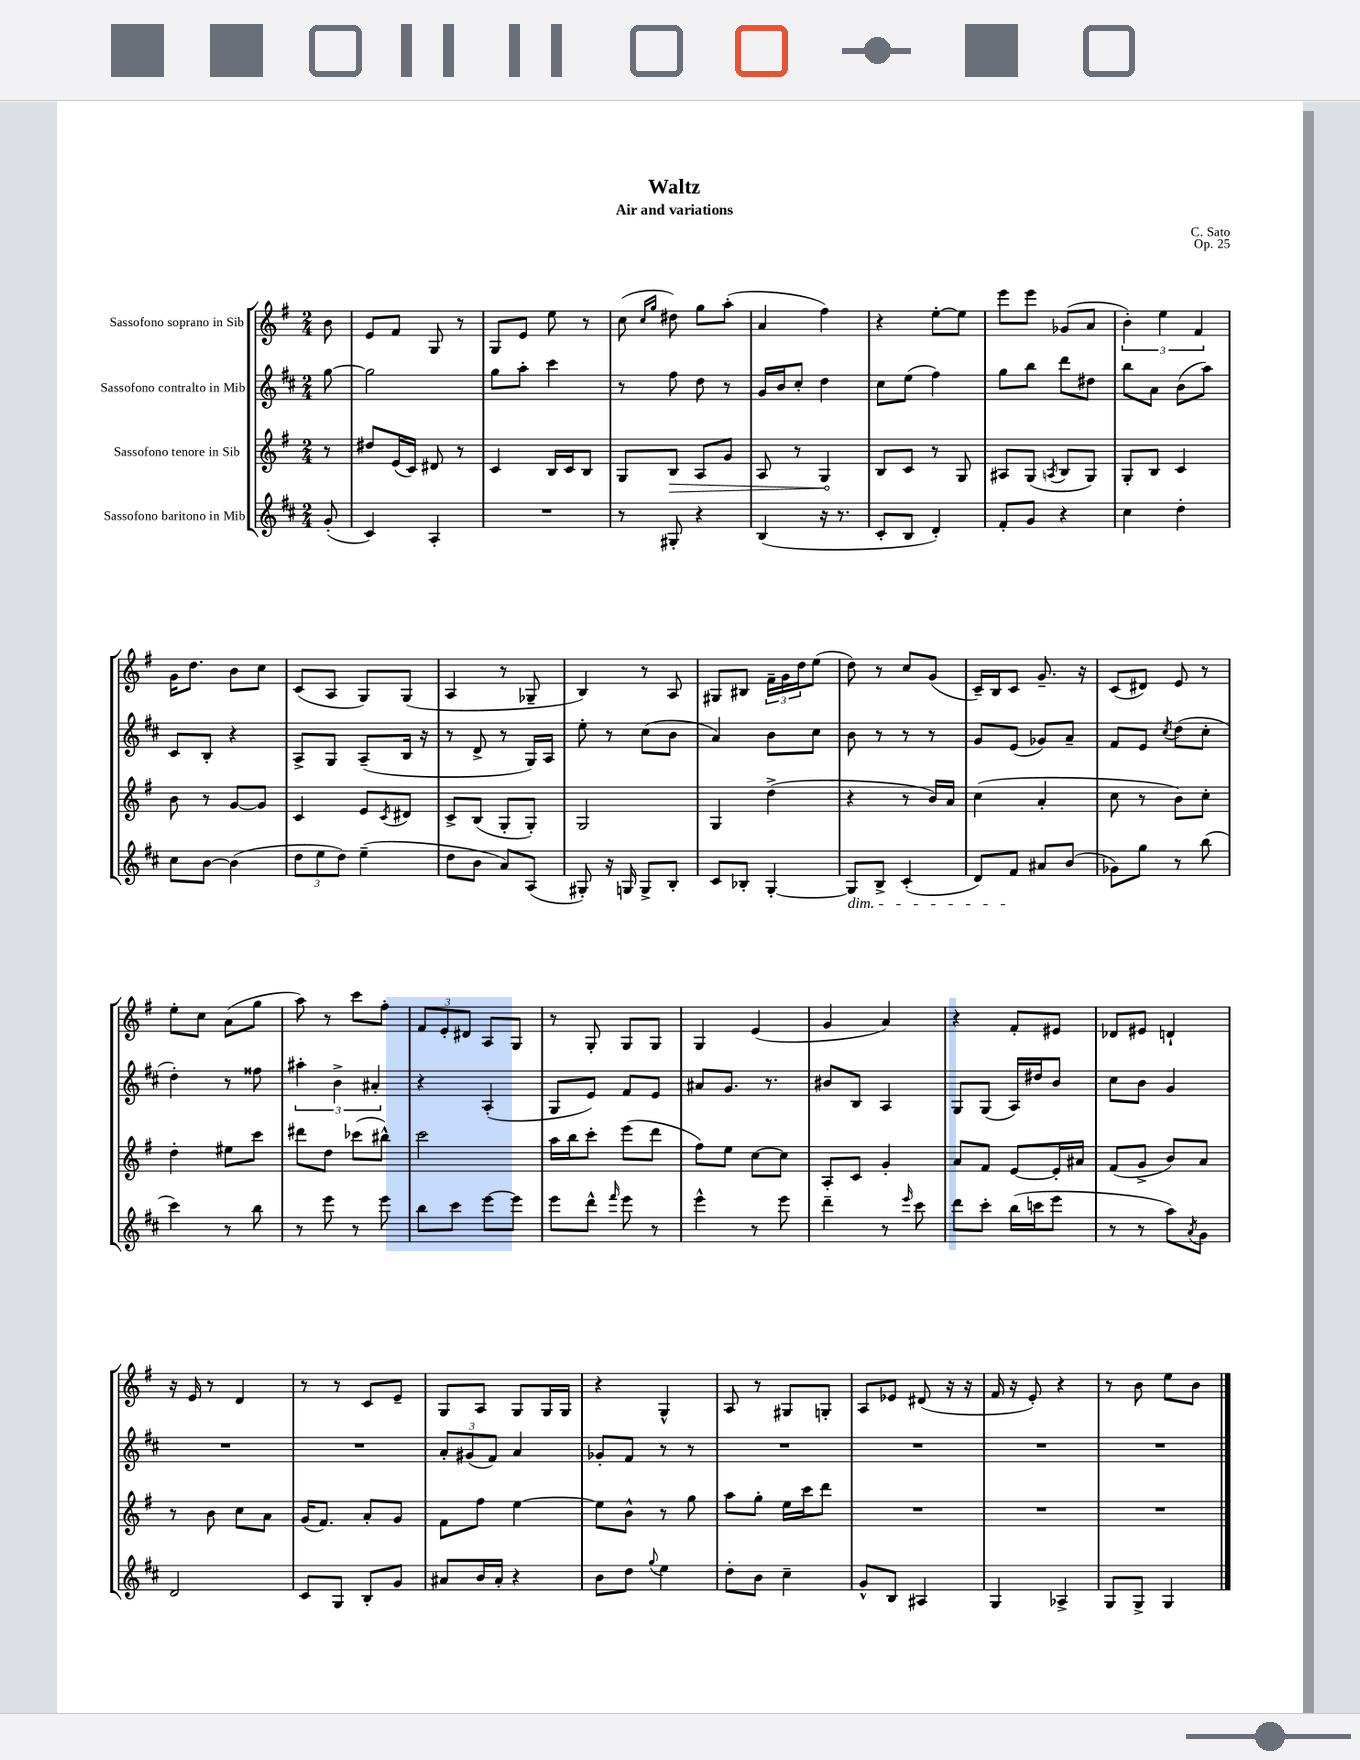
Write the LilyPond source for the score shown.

\header { title = "Waltz" composer = "C. Sato" subtitle = "Air and variations" opus = "Op. 25" }
<<
\new StaffGroup <<
\new Staff = "s0" \with { instrumentName = "Sassofono soprano in Sib" } {
    \clef treble \key g \major \numericTimeSignature \time 2/4 \partial 8
    b'8 |
    e'8 fis'8 g8 r8 |
    g8 e'8 e''8 r8 |
    c''8( \grace { c''16 g''16 } dis''8) g''8 a''8-.( |
    a'4 fis''4) |
    r4 e''8~-. e''8 |
    e'''8 e'''8 ges'8( a'8 |
    \tuplet 3/2 { b'4-.) e''4 fis'4 } |
    g'16 d''8. b'8 c''8 |
    c'8( a8 g8) g8( |
    a4 r8 ges8-- |
    b4) r8 a8 |
    gis8 bis8 \tuplet 3/2 { fis'16-- g'16 d''16 } e''8( |
    d''8) r8 c''8 g'8( |
    c'16--) b16 c'8 g'8.-- r16 |
    c'8( dis'8) e'8 r8 |
    e''8-. c''8 a'8( g''8 |
    a''8) r8 c'''8 fis''8-. |
    \tuplet 3/2 { fis'8 e'8-. dis'8 } a8 g8 |
    r8 g8-. g8 g8 |
    g4 e'4( |
    g'4 a'4) |
    r4 fis'8-. eis'8 |
    des'8 eis'8 d'4-! |
    r16 e'16 r8 d'4 |
    r8 r8 c'8 e'8-- |
    g8 a8 g8 g16 g16 |
    r4 g4-^ |
    a8 r8 gis8 g8-. |
    a8 ees'8 dis'8( r16 r16 |
    fis'16 r16 e'8-.) r4 |
    r8 b'8 e''8 b'8 \bar "|." |
}
\new Staff = "s1" \with { instrumentName = "Sassofono contralto in Mib" } {
    \clef treble \key d \major \numericTimeSignature \time 2/4 \partial 8
    g''8~ |
    g''2 |
    g''8 a''8-. cis'''4 |
    r8 fis''8 d''8 r8 |
    g'16 b'16 cis''8-. d''4 |
    cis''8 e''8( fis''4) |
    g''8 b''8 d'''8 dis''8 |
    b''8 a'8 b'8( a''8) |
    cis'8 b8-. r4 |
    a8-> g8 a8--( b16 r16 |
    r8 d'8-> r8 g16) a16 |
    e''8-. r8 cis''8( b'8 |
    a'4) b'8 cis''8 |
    b'8 r8 r8 r8 |
    g'8 e'8( ges'8) a'8-- |
    fis'8 e'8 \acciaccatura { cis''8 } d''8( cis''8-. |
    d''4-.) r8 fisis''8 |
    \tuplet 3/2 { ais''4-. b'4-> ais'4-. } |
    r4 a4-.( |
    g8 e'8) fis'8 e'8 |
    ais'8 g'8. r8. |
    bis'8 b8 a4 |
    g8 g8( a16) dis''16 b'8 |
    cis''8 b'8 g'4 |
    R2 |
    R2 |
    \tuplet 3/2 { a'8-. gis'8( fis'8) } a'4 |
    ges'8-. fis'8 r8 r8 |
    R2 |
    R2 |
    R2 |
    R2 \bar "|." |
}
\new Staff = "s2" \with { instrumentName = "Sassofono tenore in Sib" } {
    \clef treble \key g \major \numericTimeSignature \time 2/4 \partial 8
    r8 |
    dis''8 e'16( c'16) dis'8 r8 |
    c'4 b16 c'16 b8 |
    g8 \once \override Hairpin.circled-tip = ##t b8\> a8 g'8 |
    a8 r8 g4\! |
    b8 c'8 r8 g8 |
    ais8 g8( \acciaccatura { a8 } b8 g8) |
    g8-. b8 c'4 |
    b'8 r8 g'8~ g'8 |
    c'4 e'8 \acciaccatura { c'8 } dis'8 |
    c'8-> b8( g8-. g8-.) |
    g2 |
    g4 d''4->( |
    r4 r8 b'16) a'16 |
    c''4( a'4-. |
    c''8 r8 b'8) c''8-. |
    d''4-. eis''8 c'''8 |
    dis'''8 d''8 ces'''8( bis''8-^) |
    c'''2 |
    a''16 b''16 c'''8-. e'''8( d'''8 |
    fis''8) e''8 c''8~ c''8 |
    a8-. c'8 g'4-. |
    a'8 fis'8 e'8~ e'16-. ais'16 |
    fis'8( g'8-> b'8) a'8 |
    r8 b'8 c''8 a'8 |
    g'16( fis'8.) a'8-. g'8 |
    fis'8 fis''8 e''4~ |
    e''8 b'8-^ r8 g''8 |
    a''8 g''8-. e''16 c'''16 d'''8 |
    R2 |
    R2 |
    R2 \bar "|." |
}
\new Staff = "s3" \with { instrumentName = "Sassofono baritono in Mib" } {
    \clef treble \key d \major \numericTimeSignature \time 2/4 \partial 8
    g'8-.( |
    cis'4) a4-. |
    R2 |
    r8 gis8-. r4 |
    b4( r16 r8. |
    cis'8-. b8 d'4-.) |
    fis'8-. g'8 r4 |
    cis''4 d''4-. |
    cis''8 b'8~ b'4( |
    \tuplet 3/2 { d''8 e''8 d''8) } e''4--( |
    d''8 b'8 a'8) a8( |
    gis8-.) r16 g16 g8-> b8-. |
    cis'8 bes8-. g4~-. |
    g8\dim b8-> cis'4-.( |
    d'8) fis'8\! ais'8 b'8( |
    ges'8) g''8 r8 b''8( |
    cis'''4) r8 b''8 |
    r8 e'''8 r8 e'''8 |
    b''8 cis'''8 e'''8~ e'''8 |
    e'''8 d'''8-^ \grace { fis'''16 } e'''8 r8 |
    e'''4-^ r8 e'''8 |
    d'''4-- r8 \grace { e'''16 } cis'''8 |
    d'''8 cis'''8-. b''16( c'''16 e'''8 |
    r8 r8 a''8) \acciaccatura { a'8 } g'8 |
    d'2 |
    cis'8 g8 b8-. g'8 |
    ais'8 b'16 ais'16-. r4 |
    b'8 d''8 \appoggiatura { g''8 } e''4 |
    d''8-. b'8 cis''4-- |
    g'8-^ b8 ais4 |
    g4 aes4-> |
    g8 g8-> g4 \bar "|." |
}
>>
>>
\layout { \context { \Score \remove "Bar_number_engraver" } }
